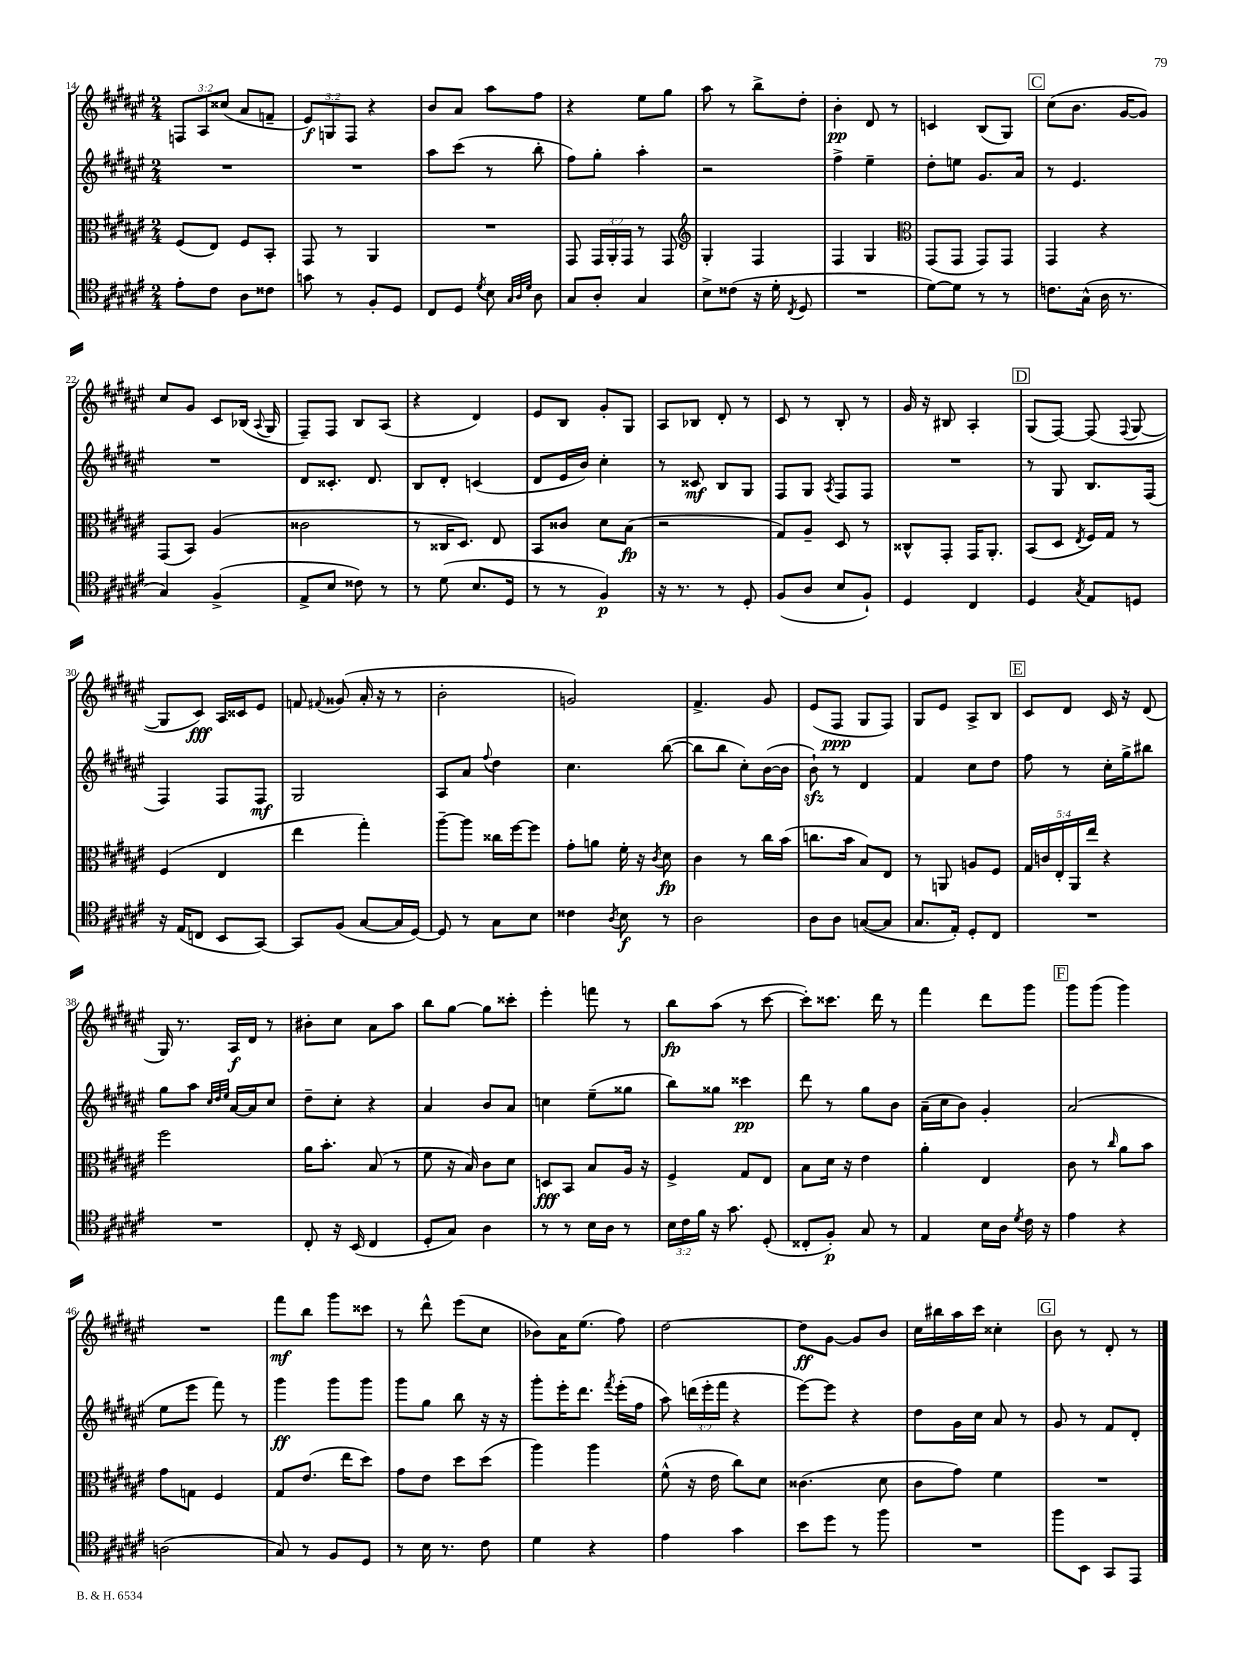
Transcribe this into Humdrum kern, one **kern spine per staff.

**kern	**kern	**kern	**kern
*staff4	*staff3	*staff2	*staff1
*clefC4	*clefC3	*clefG2	*clefG2
*k[f#c#g#d#a#e#]	*k[f#c#g#d#a#e#]	*k[f#c#g#d#a#e#]	*k[f#c#g#d#a#e#]
*M2/4	*M2/4	*M2/4	*M2/4
8e#'	(8F#	2r	12F
.	.	.	12A#
8c#	8E#)	.	.
.	.	.	(12cc##
8A#	8F#	.	8a#
8c##	8BB'	.	8f~
=	=	=	=
8g	8GG#	2r	12e#)
.	.	.	12G
8r	8r	.	.
.	.	.	12F#
8F#'	4AA#	.	4r
8D#	.	.	.
=	=	=	=
8C#	2r	8aa#	8b
8D#	.	(8ccc#	8a#
8qd#	.	.	.
8B	.	8r	8aa#
32qqG#	.	.	.
32qqA#	.	.	.
32qqd#	.	.	.
8A#	.	8bb'	8ff#
=	=	=	=
8G#	8GG#	8ff#)	4r
8A#'	24GG#	8gg#'	.
.	24AA#'	.	.
.	24GG#	.	.
4G#	8r	4aa#'	8ee#
.	8GG#	.	8gg#
=	=	=	=
*	*clefG2	*	*
8B^	4G#'	2r	8aa#
(8c##	.	.	8r
16r	4F#	.	8bb^
16d#'	.	.	.
8qC#	.	.	.
8D#	.	.	8dd#'
=	=	=	=
2r	4F#	4ff#^	4b'
.	4G#	4ee#~	8d#
.	.	.	8r
=	=	=	=
*	*clefC3	*	*
[8d#)	(8GG#	8dd#'	4c
8d#]	8GG#	8ee	.
8r	8GG#)	8.g#	(8B
8r	8GG#	.	8G#)
.	.	16a#	.
=	=	=	=
8.c	4GG#	8r	(8cc#
.	.	4.e#	8.b
(16G#^^	.	.	.
16A#	4r	.	.
8.r	.	.	[16g#
.	.	.	8g#])
=	=	=	=
4G#)	(8GG#	2r	8cc#
.	8BB)	.	8g#
(4F#^	(4A#	.	8c#
.	.	.	(16B-
.	.	.	8qqA#
.	.	.	16G#
=	=	=	=
8E#^	2c##	8d#	8F#~)
8B	.	8.c##'	8F#
8c##)	.	.	8B
.	.	8.d#	.
8r	.	.	(8A#
=	=	=	=
8r	8r	8B	4r
(8d#	16C##	8d#'	.
.	8.D#)	.	.
8.B	.	(4c	4d#)
.	8E#	.	.
16D#	.	.	.
=	=	=	=
8r	8BB	8d#	8e#
8r	8c##	16e#	8B
.	.	16b)	.
4F#)	8d#	4cc#'	8g#'
.	(8B	.	8G#
=	=	=	=
16r	2r	8r	8A#
8.r	.	.	.
.	.	8c##	8B-
8r	.	8B	8d#'
8D#'	.	8G#	8r
=	=	=	=
(8F#	8G#)	8F#	8c#
8A#	8A#~	8G#	8r
.	.	8qA#	.
8B	8D#	8F#	8B'
8F#`)	8r	8F#	8r
=	=	=	=
4D#	8C##^^	2r	16g#
.	.	.	16r
.	8GG#'	.	8B#
4C#	16GG#	.	4A#'
.	8.AA#'	.	.
=	=	=	=
4D#	(8BB	8r	(8G#
.	8D#	8G#	[8F#)
8qG#	8qE#	.	.
8E#	16F#)	8.B	(8F#]
.	16G#	.	.
.	.	.	8qqF#
8D	8r	.	[8G#
.	.	(16F#	.
=	=	=	=
16r	(4F#	4F#)	8G#]
(16E#	.	.	.
8C	.	.	8c#)
8BB	4E#	8F#	16A#
.	.	.	16c##
[8GG#)	.	8F#	8e#
=	=	=	=
8GG#]	4ee#	2G#	8f
.	.	.	8qqf#
(8F#	.	.	(8g##
[8G#	4gg#')	.	16a#'
.	.	.	16r
16G#]	.	.	8r
[16D#)	.	.	.
=	=	=	=
8D#]	[8aa#~	8A#	2b'
8r	8aa#]	8a#	.
.	.	8qqff#	.
8G#	16cc##	4dd#	.
.	[16ff#	.	.
8B	8ff#]	.	.
=	=	=	=
4c##	8g#'	4.cc#	2g)
.	8a	.	.
8qA#	.	.	.
8B	16f#'	.	.
.	16r	.	.
.	8qc#	.	.
8r	8d#	([8bb	.
=	=	=	=
2A#	4c#	8bb]	4.f#^
.	.	8bb	.
.	8r	8cc#')	.
.	16cc#	([16b	8g#
.	(16b	16b]	.
=	=	=	=
8A#	8.cc	8b`)	(8e#
8A#	.	8r	8F#
.	16b	.	.
([8G	8B)	4d#	8G#
8G]	8E#	.	8F#)
=	=	=	=
8.G#	8r	4f#	8G#
.	8AA	.	8e#
16E#')	.	.	.
8D#'	8A	8cc#	8A#^
8C#	8F#	8dd#	8B
=	=	=	=
2r	20G#	8ff#	8c#
.	20c	.	.
.	20E#'	.	.
.	.	8r	8d#
.	20AA#	.	.
.	20ee#	.	.
.	4r	16cc#'	16c#
.	.	16gg#^	16r
.	.	8bb#	(8d#
=	=	=	=
2r	2ff#	8gg#	16G#)
.	.	.	8.r
.	.	8aa#	.
.	.	32qqcc#	.
.	.	32qqdd#	.
.	.	32qqee#	.
.	.	[16a#	16A#
.	.	16a#]	16d#
.	.	8cc#	8r
=	=	=	=
8C#'	16a#	8dd#~	8b#'
.	8.b'	.	.
16r	.	8cc#'	8cc#
(16BB	.	.	.
4C#	(8B	4r	8a#
.	8r	.	8aa#
=	=	=	=
8D#'	8f#	4a#	8bb
8G#)	16r	.	[8gg#
.	16B)	.	.
4A#	8c#	8b	8gg#]
.	8d#	8a#	8ccc##'
=	=	=	=
8r	8D	4cc	4eee#'
8r	8BB	.	.
16B	8B	(8ee#~	8fff
16A#	.	.	.
8r	16A#	8gg##	8r
.	16r	.	.
=	=	=	=
24B	4F#^	8bb)	8bb
24c#	.	.	.
24f#	.	.	.
16r	.	8gg##	(8aa#
8.g#	.	.	.
.	8G#	4ccc##	8r
(8D#'	8E#	.	[8ccc#
=	=	=	=
8C##'	8B	8ddd#	8ccc#'])
8F#')	16d#	8r	8.ccc##
.	16r	.	.
8G#	4e#	8gg#	.
.	.	.	16ddd#
8r	.	8b	8r
=	=	=	=
4E#	4a#'	(16a#~	4fff#
.	.	16cc#	.
.	.	8b)	.
16B	4E#	4g#'	8ddd#
16A#	.	.	.
8qd#	.	.	.
16c#	.	.	8ggg#
16r	.	.	.
=	=	=	=
4e#	8c#	(2a#	8ggg#
.	8r	.	(8ggg#
.	16qqcc#	.	.
4r	8a#	.	4ggg#)
.	8b	.	.
=	=	=	=
(2A	8g#	8ee#	2r
.	8G	8eee#	.
.	4F#	8fff#)	.
.	.	8r	.
=	=	=	=
8G#)	8G#	4ggg#	8fff#
8r	(8.e#	.	8bb
8F#	.	8ggg#	8ggg#
.	16ee#	.	.
8D#	8dd#)	8ggg#	8ccc##
=	=	=	=
8r	8g#	8ggg#	8r
16B	8e#	8gg#	8ddd#^^
8.r	.	.	.
.	8dd#	8bb	(8eee#
8c#	(8dd#	16r	8cc#
.	.	16r	.
=	=	=	=
4d#	4aa#)	8ggg#'	8b-)
.	.	16eee#'	16a#
.	.	8.ddd#	(8.ee#
4r	4aa#	.	.
.	.	8qfff#	.
.	.	(16eee#'	8ff#)
.	.	16ff#	.
=	=	=	=
4e#	(8f#^^	8aa#)	[2dd#
.	16r	(24ddd	.
.	.	24eee#'	.
.	16e#	.	.
.	.	24fff#	.
4g#	8cc#)	4r	.
.	8d#	.	.
=	=	=	=
8b	(4.c##	[8eee#)	8dd#]
8dd#	.	8eee#]	[8g#
8r	.	4r	8g#]
8ff#	8d#	.	8b
=	=	=	=
2r	8c#	8dd#	16cc#
.	.	.	16bb#
.	8g#)	16g#	16aa#
.	.	16cc#	16ccc#
.	4f#	8a#	4cc##'
.	.	8r	.
=	=	=	=
8ff#	2r	8g#	8b
8BB	.	8r	8r
8GG#	.	8f#	8d#'
8EE#	.	8d#'	8r
==	==	==	==
*-	*-	*-	*-
